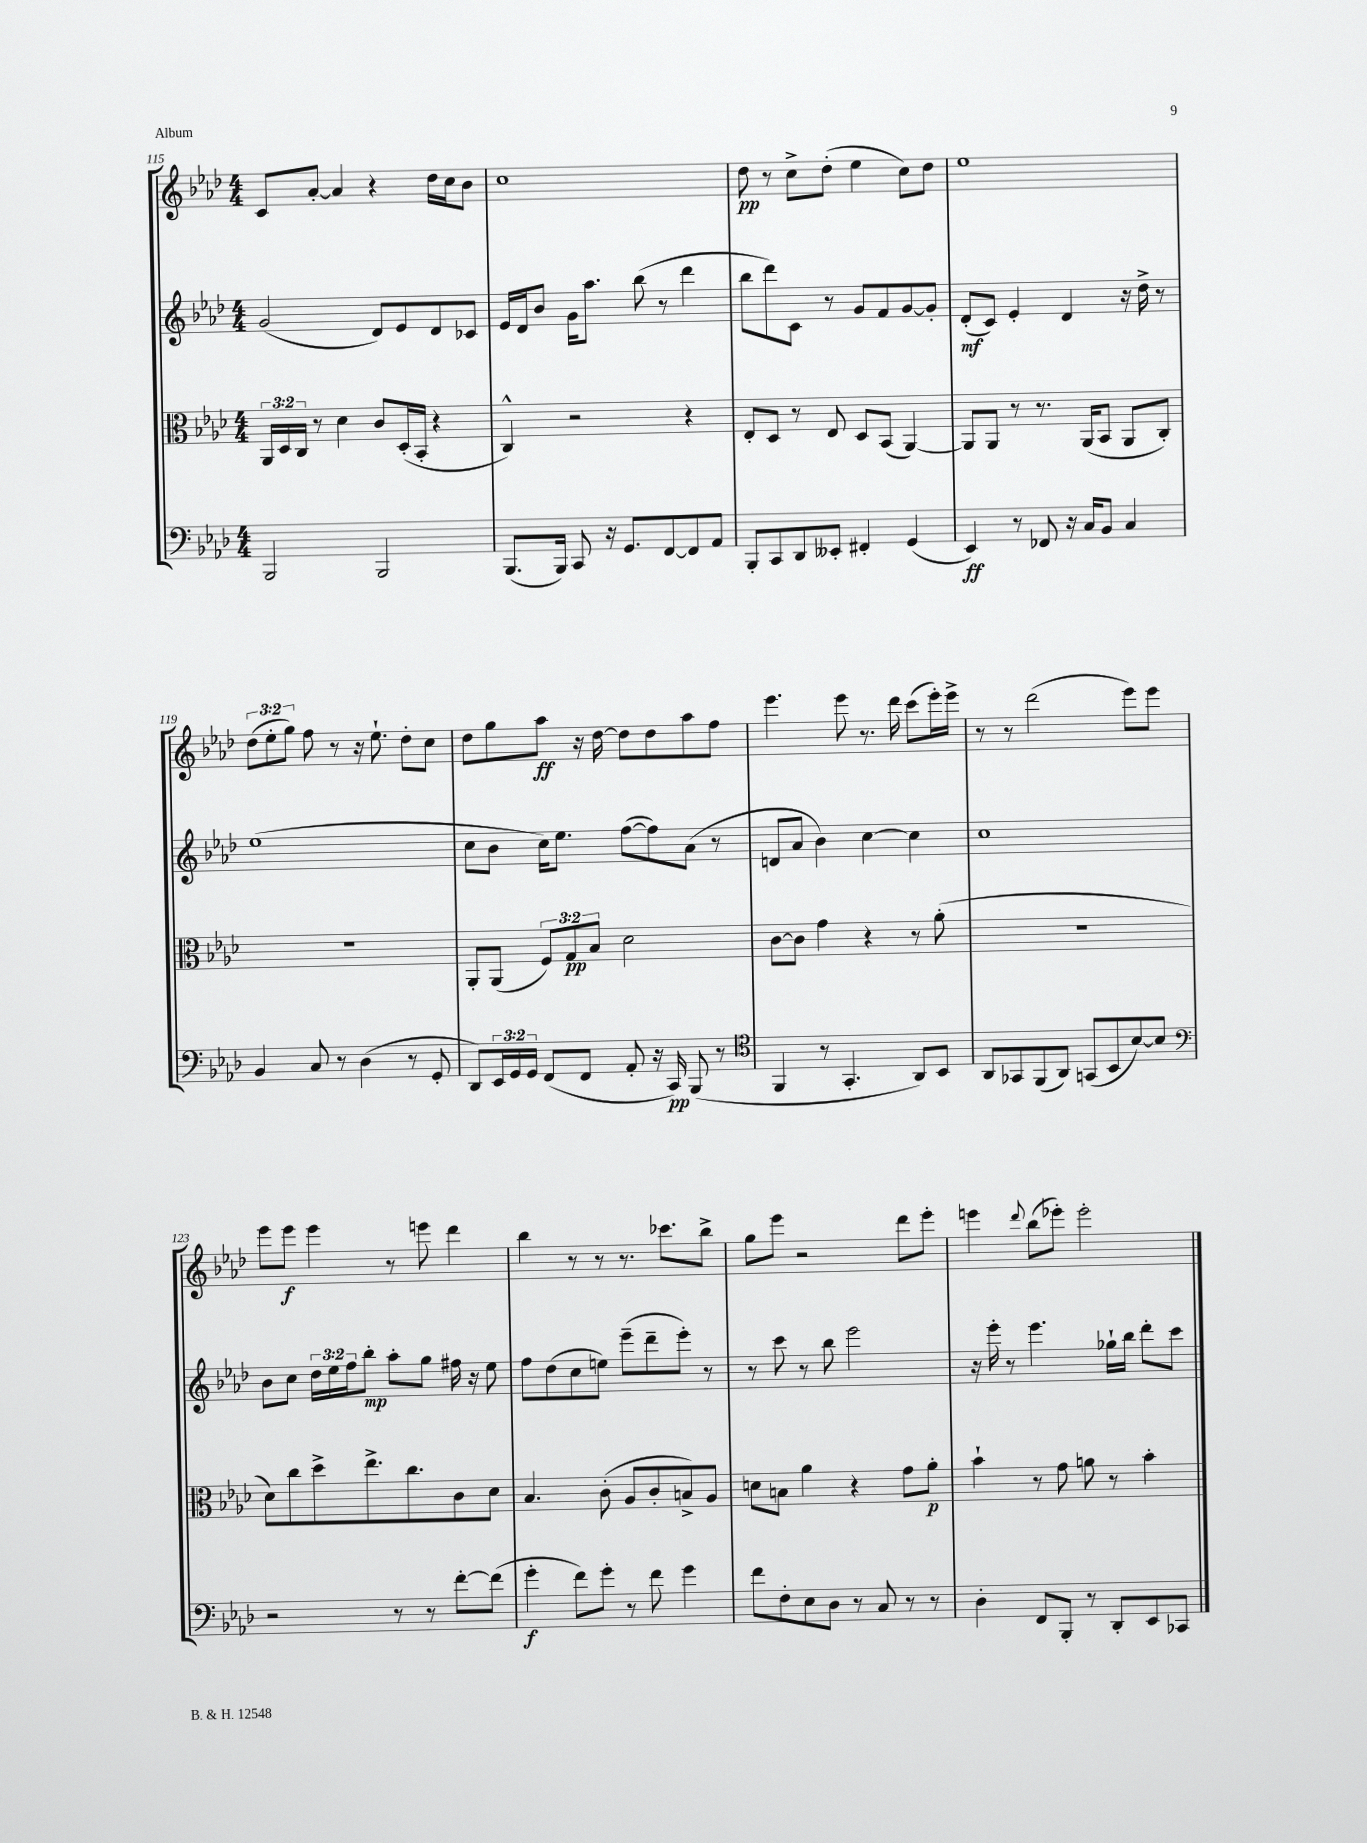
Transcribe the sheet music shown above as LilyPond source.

<<
\new StaffGroup <<
\new Staff = "s0" {
    \clef treble \key aes \major \numericTimeSignature \time 4/4 \override Staff.TupletNumber.text = #tuplet-number::calc-fraction-text
    c'8 aes'8~-. aes'4 r4 des''16 c''16 bes'8 |
    c''1 |
    des''8\pp r8 c''8-> des''8-.( ees''4 c''8) des''8 |
    ees''1 |
    \tuplet 3/2 { des''8( ees''8-. g''8) } f''8 r8 r16 ees''8.-! des''8-. c''8 |
    des''8 g''8 aes''8\ff r16 des''16~ des''8 des''8 aes''8 f''8 |
    ees'''4. ees'''8 r8. des'''16 c'''8( ees'''16-.) ees'''16-> |
    r8 r8 des'''2( ees'''8) ees'''8 |
    ees'''8 ees'''8\f ees'''4 r8 e'''8 des'''4 |
    bes''4 r8 r8 r8. ces'''8. bes''8-> |
    g''8 ees'''8 r2 des'''8 ees'''8-. |
    e'''4 \appoggiatura { des'''8 } bes''8( ees'''8-.) ees'''2-. \bar "|." |
}
\new Staff = "s1" {
    \clef treble \key aes \major \numericTimeSignature \time 4/4 \override Staff.TupletNumber.text = #tuplet-number::calc-fraction-text
    g'2( des'8) ees'8 des'8 ces'8 |
    ees'16 des'16 bes'8 g'16 aes''8. bes''8( r8 des'''4 |
    bes''8 des'''8) c'8 r8 g'8 f'8 g'8~ g'8-. |
    des'8-.\mf( c'8) ees'4-. des'4 r16 des''16-> r8 |
    ees''1( |
    c''8 bes'8 c''16) ees''8. f''8~( f''8) aes'8( r8 |
    d'8 aes'8 bes'4) c''4~ c''4 |
    c''1 |
    bes'8 c''8 \tuplet 3/2 { des''16 ees''16 f''16 } bes''8-.\mp aes''8-. g''8 fis''16 r16 ees''8 |
    f''8 des''8( c''8 e''8) ees'''8--( des'''8-- ees'''8-.) r8 |
    r8 c'''8 r8 bes''8 ees'''2 |
    r16 ees'''16-. r8 ees'''4. ges''16-! bes''16 des'''8-. c'''8 \bar "|." |
}
\new Staff = "s2" {
    \clef alto \key aes \major \numericTimeSignature \time 4/4 \override Staff.TupletNumber.text = #tuplet-number::calc-fraction-text
    \tuplet 3/2 { aes,16 des16 c16 } r8 des'4 c'8 des16-.( bes,16-. r4 |
    c4-^) r2 r4 |
    ees8-. des8 r8 ees8 des8 bes,8( aes,4~) |
    aes,8 aes,8 r8 r8. aes,16( bes,8 aes,8 c8-.) |
    R1 |
    aes,8-. aes,8( \tuplet 3/2 { f8) g8\pp bes8 } des'2 |
    c'8~ c'8 g'4 r4 r8 aes'8-.( |
    R1 |
    des'8) c''8 des''8-> ees''8.-> c''8. c'8 des'8 |
    bes4. c'8-.( aes8 c'8-. b8->) aes8 |
    d'8 b8 aes'4 r4 g'8 aes'8-.\p |
    bes'4-! r8 g'8 a'8 r8 bes'4-. \bar "|." |
}
\new Staff = "s3" {
    \clef bass \key aes \major \numericTimeSignature \time 4/4 \override Staff.TupletNumber.text = #tuplet-number::calc-fraction-text
    bes,,2 bes,,2 |
    bes,,8.( bes,,16) c,8 r16 g,8. f,8~ f,8 aes,8 |
    bes,,8-. c,8 des,8 eeses,8-. fis,4-. g,4( |
    ees,4\ff) r8 fes,8 r16 c16 bes,8 c4 |
    bes,4 c8 r8 des4( r8 g,8-. |
    des,8) \tuplet 3/2 { ees,16 g,16 g,16 } f,8( f,8 aes,8-. r16 c,16\pp) bes,,8( r8 |
    \clef tenor f,4 r8 g,4.-. aes,8) bes,8 |
    aes,8 ges,8 f,8( aes,8) g,8( bes,8 bes8~) bes8 |
    \clef bass r2 r8 r8 f'8~-. f'8( |
    g'4-.\f f'8) g'8-. r8 f'8 g'4 |
    f'8 f8-. ees8 des8 r8 c8 r8 r8 |
    des4-. f,8 bes,,8-. r8 des,8-. ees,8 ces,8 \bar "|." |
}
>>
>>
\layout { \context { \Score currentBarNumber = #115 } }
